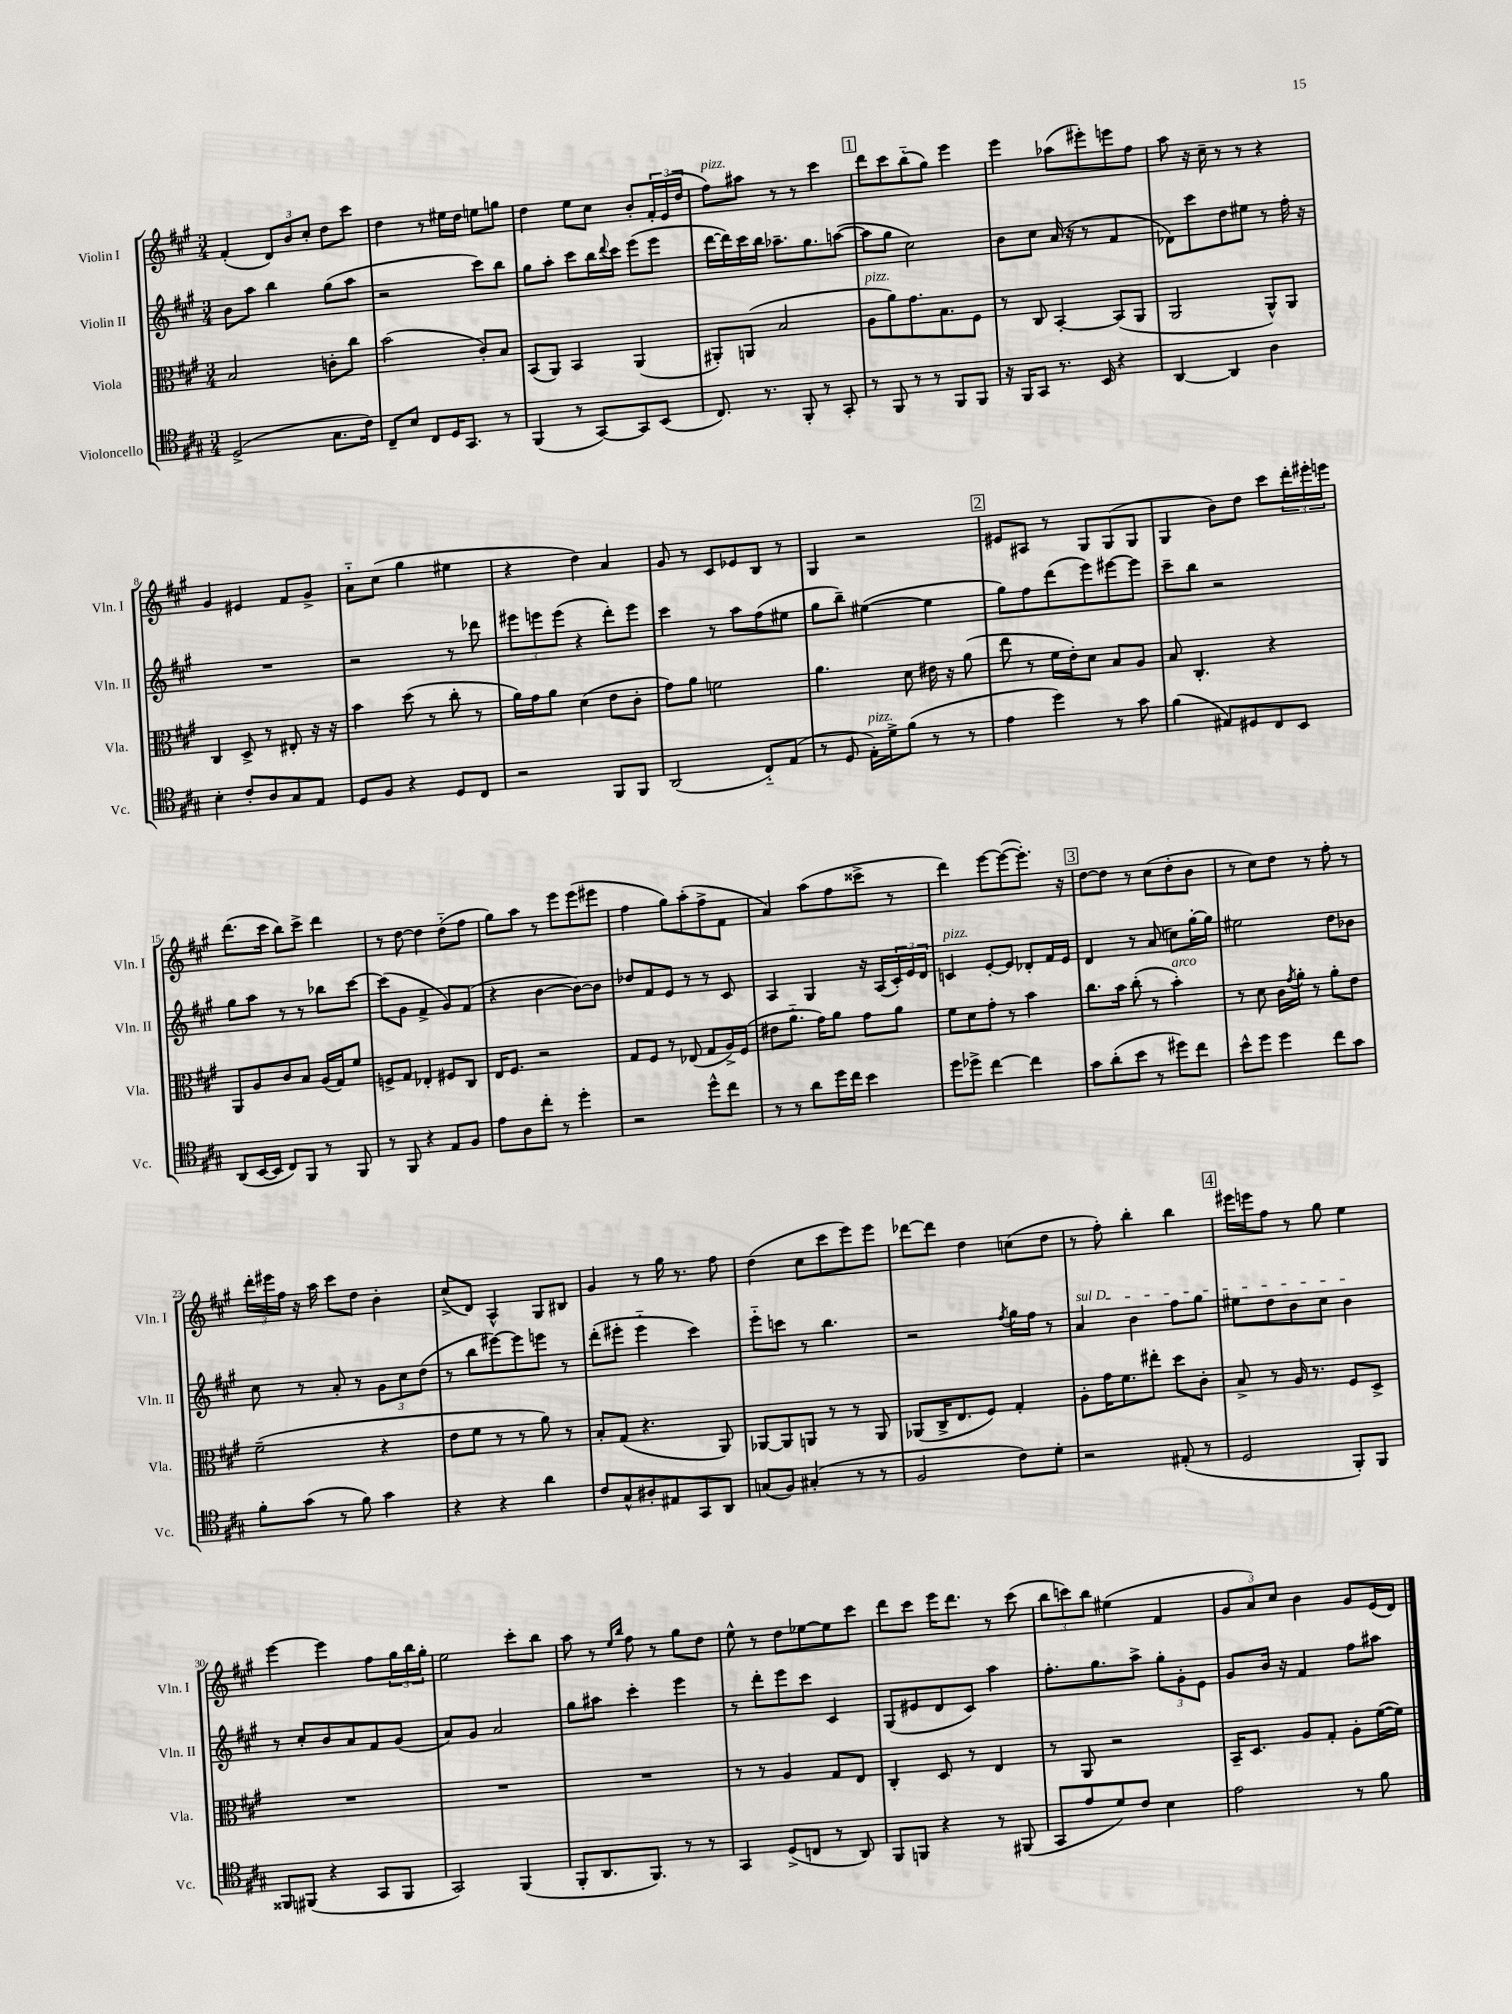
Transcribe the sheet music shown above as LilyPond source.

<<
\new StaffGroup <<
\new Staff = "s0" \with { instrumentName = "Violin I" shortInstrumentName = "Vln. I" } {
    \clef treble \key a \major \numericTimeSignature \time 3/4
    fis'4-.( \tuplet 3/2 { d'8) b'8 cis''8-. } d''8 cis'''8 |
    d''4 r8 eis''16 d''16 e''8 g''8 |
    d''4 e''8 cis''8 b'8-. \tuplet 3/2 { fis'16-. e'16( d''16 } |
    fis''8^\markup { \italic "pizz." }) ais''8 r8 r8 cis'''4 |
    \mark \markup { \box "1" } d'''8 cis'''8 b''8-_( gis''8) e'''4 |
    e'''4 aes''8( eis'''8-.) e'''8 fis''8 |
    a''8 r16 cis''16-- r8 r8 r4 |
    gis'4 eis'4 fis'8 gis'8-> |
    a'8-_ cis''8( gis''4 eis''4 |
    r4 d''4) a'4 |
    gis'8 r8 cis'8 ees'8 b8 r8 |
    gis4 r2 |
    \mark \markup { \box "2" } eis'8 ais8 r8 gis8 gis8( gis8 |
    gis4 b'8) d''8 cis'''8 \tuplet 3/2 { d'''16-. eis'''16-. e'''16 } |
    d'''8.( cis'''16 b''8) cis'''8-> d'''4 |
    r8 d''8~ d''4 d''8-_( fis''8 |
    gis''8) a''8 r8 e'''8 e'''8( eis'''8 |
    fis''4 gis''8) a''8-.( fis''8-> fis'8 |
    a'4) a''8( fis''8 cisis'''8-> r8 |
    d'''4) e'''8~ e'''8~( e'''8.-.) r16 |
    \mark \markup { \box "3" } d''8~ d''8 r8 cis''8( d''8-. b'8 |
    r8 cis''8) d''8 r8 fis''8-. r8 |
    \tuplet 3/2 { d'''16-. eis'''16 fis''16 } r16 a''16 cis'''8 d''8 b'4-. |
    cis''8->( d'8) a4-^ gis8 bis8 |
    gis'4 r8 gis''16 r8. fis''8 |
    d''4( cis''8 cis'''8 e'''8) e'''8 |
    des'''8~ des'''8 d''4 c''8( d''8 |
    r8 fis''8-.) b''4-. b''4 |
    \mark \markup { \box "4" } eis'''16 e'''16 fis''8 r8 gis''8 e''4 |
    e'''4~ e'''4 fis''8 \tuplet 3/2 { gis''16 b''16 gis''16-. } |
    e''2 cis'''8-. b''8 |
    a''8 r8 \grace { e''16 b''16 } fis''8 r8 gis''8 d''8 |
    e''8-^ r8 d''8 ees''8~ ees''8 cis'''8 |
    d'''8 cis'''8 e'''16 d'''8. r8 cis'''8( |
    \tuplet 3/2 { b''8 c'''8) b''8 } eis''4( fis'4 |
    \tuplet 3/2 { gis'8 a'8) cis''8 } b'4 gis'8 e'16( d'16) \bar "|." |
}
\new Staff = "s1" \with { instrumentName = "Violin II" shortInstrumentName = "Vln. II" } {
    \clef treble \key a \major \numericTimeSignature \time 3/4
    b'8 a''8 b''4 gis''8( a''8 |
    r2 cis'''8) b''8 |
    gis''8 a''8-. cis'''8 b''16 \appoggiatura { d'''8 } cis'''16 e'''8( e'''8 |
    d'''16~ d'''16) cis'''16 b''16 aes''8.-- gis''8. a''8~( |
    \mark \markup { \box "1" } a''8 gis''8 cis''2) |
    b'8 cis''8 a'16( r16 r8 fis'4 |
    des'8) cis'''8 d''8 eis''8 r8 fis''16-. r16 |
    R2. |
    r2 r8 des'''8 |
    \tuplet 3/2 { eis'''8 e'''8 e'''8( } r4 d'''8-.) e'''8 |
    cis'''4 r8 a''8 fis''8( eis''8 |
    gis''8 b''8--) eis''4~( eis''4 |
    \mark \markup { \box "2" } gis''8) fis''8 d'''8( e'''8) eis'''8~ eis'''8 |
    cis'''8-- b''8 r2 |
    gis''8 a''8 r8 r8 bes''8 cis'''8~ |
    cis'''8( gis'8 fis'4-> gis'8) fis'8( |
    r4 b'4~ b'8~) b'8 |
    des''8 fis'8 e'8 r8 r8 cis'8 |
    a4 gis4 r16 a16( \tuplet 3/2 { cis'16-.) e'16 d'16 } |
    c'4^\markup { \italic "pizz." } e'8~-. e'8 des'8-. fis'16 e'16 |
    \mark \markup { \box "3" } d'4 r8 a'8( c''8) gis''16~-. gis''16 |
    eis''2 d''8 bes'8 |
    cis''8 r8 a'8-. r8 \tuplet 3/2 { gis'8 cis''8 d''8( } |
    r8 b''8 eis'''8~) eis'''8 e'''8 r8 |
    d'''8-.( eis'''8-. eis'''4-_ cis'''4) |
    e'''8-_ c'''8 r8 b''4. |
    r2 \acciaccatura { fis''8 } gis''16 fis''16 r8 |
    \once \override TextSpanner.bound-details.left.text = \markup { \italic "sul D" } a'4\startTextSpan b'4 fis''8 gis''8 |
    \mark \markup { \box "4" } eis''8 d''8 b'8 cis''8 b'4\stopTextSpan |
    r8 cis''8-. b'8 a'8 fis'8 gis'8( |
    a'8) gis'8 a'2 |
    gis''8 ais''8 cis'''4-. e'''4 |
    r8 d'''8-. e'''8 cis'''8 cis'4 |
    gis8( eis'8 d'8 cis'8) a''4 |
    fis''8.-. gis''8. a''8-> \tuplet 3/2 { gis''8-. gis'8-. e'8 } |
    gis'8 b'16 r16 fis'4 fis''8 ais''8 \bar "|." |
}
\new Staff = "s2" \with { instrumentName = "Viola" shortInstrumentName = "Vla." } {
    \clef alto \key a \major \numericTimeSignature \time 3/4
    b2 c'8-. cis''8 |
    b'2( cis'8-.) b8 |
    b,8( a,8) b,4 a,4( |
    ais,8-.) a,8( b2 |
    \mark \markup { \box "1" } a8^\markup { \italic "pizz." } a'8) gis'8. b8. fis8 |
    r8 cis8 b,4~-. b,8( a,8 |
    a,2 a,8-^) a,8 |
    cis4 d8-> r8 eis8-. r16 r16 |
    b'4 d''8( r8 cis''8-. r8 |
    a'16) gis'16 a'8 d'4( e'8 cis'8-. |
    gis'8) a'8 f'2 |
    a'4. d'8 eis'16 r16 a'8( |
    \mark \markup { \box "2" } e''8 r8 fis'16 e'16-.) d'8 b8 a8 |
    b8 cis4.-. r4 |
    a,8 a8 cis'8 b8 a16( gis16) fis'8 |
    f8-> gis8 ees4-. fis8 cis8 |
    e16 fis8. r2 |
    gis8 fis8 r8 ees8( gis8 a16->) fis16( |
    eis'8 a'8.-_ gis'16) a'8 gis'8 a'8 |
    fis'8 d'8 gis'8-. r8 b'4 |
    \mark \markup { \box "3" } cis''8. b'16 cis''8-.( r8 b'4-.^\markup { \italic "arco" }) |
    r8 d'8 cis'16 \acciaccatura { gis'8 } a'16-. r8 a'8-. e'8 |
    fis'2--( r4 |
    e'8 fis'8 r8 r8 a'8) r8 |
    b8-. gis8( r4. a,8) |
    aes,8~ aes,8 a,8 r8 r8 a,8 |
    aes,8( cis16-> e8. fis8) gis4-. |
    a8-. gis'16 fis'8. eis''8-. d''8 cis'8-. |
    \mark \markup { \box "4" } b8-> r8 a16 r8. fis8 d8-> |
    R2. |
    R2. |
    R2. |
    r8 r8 a4 gis8 e8 |
    cis4-. d8 r8 e4 |
    r8 a,8 r2 |
    b,16-- d8. a8 gis8-. a8-. fis'16~( fis'16) \bar "|." |
}
\new Staff = "s3" \with { instrumentName = "Violoncello" shortInstrumentName = "Vc." } {
    \clef tenor \key a \major \numericTimeSignature \time 3/4
    d2->( gis8. cis'16) |
    cis8-- b8 cis8 d16 gis,8. r8 |
    fis,4( r8 gis,8~) gis,8 b,8( |
    cis8.) r8. fis,8-. r8 gis,8-. |
    \mark \markup { \box "1" } r8 fis,8 r8 r8 fis,8 fis,8 |
    r16 fis,16 gis,8 r8. b,16 r4 |
    a,4~ a,4 a4 |
    b4-. cis'8-. a8 gis8 e8 |
    d8 fis8 r4 d8 cis8 |
    r2 fis,8 fis,8 |
    a,2( cis8-_) e8( |
    r8 d8 e16-.^\markup { \italic "pizz." }) d'16-> fis'8( r8 r8 |
    \mark \markup { \box "2" } e'4 d''4) r8 gis'8 |
    fis'4( eis8) dis8 cis8 b,8 |
    a,8( b,16~ b,16 cis8) fis,8 r8 fis,8 |
    r8 fis,8 r4 e8 fis8 |
    e'8 a8 cis''8-. r8 d''4-. |
    r2 d''8-^ cis''8 |
    r8 r8 a'8 d''16 cis''16 b'4 |
    d''8 des''8-> cis''4~ cis''4 |
    \mark \markup { \box "3" } gis'8 a'8-.( b'8 r8 dis''8) cis''8 |
    b'8-^ d''8 d''4 cis''8 gis'8 |
    fis'8-. gis'8( r8 fis'8) gis'4 |
    r4 r4 a'4 |
    cis'8 gis8-^ ais8-. eis8 gis,8 a,8 |
    g8( fis8) gis4-.( r8 r8 |
    fis2 cis'8) d'8-. |
    r2 eis8-.( r8 |
    \mark \markup { \box "4" } d2 fis,8-.) fis,8 |
    fisis,8 fis,8( r4 gis,8 fis,8 |
    gis,2) fis,4( |
    fis,8-. a,8. fis,8.) r8 r8 |
    gis,4 d8->( c8 r8 a,8) |
    fis,8 f,8 r4 r8 fis,8( |
    gis,8 e'8 d'8) cis'8 b4 |
    e'2 r8 fis'8 \bar "|." |
}
>>
>>
